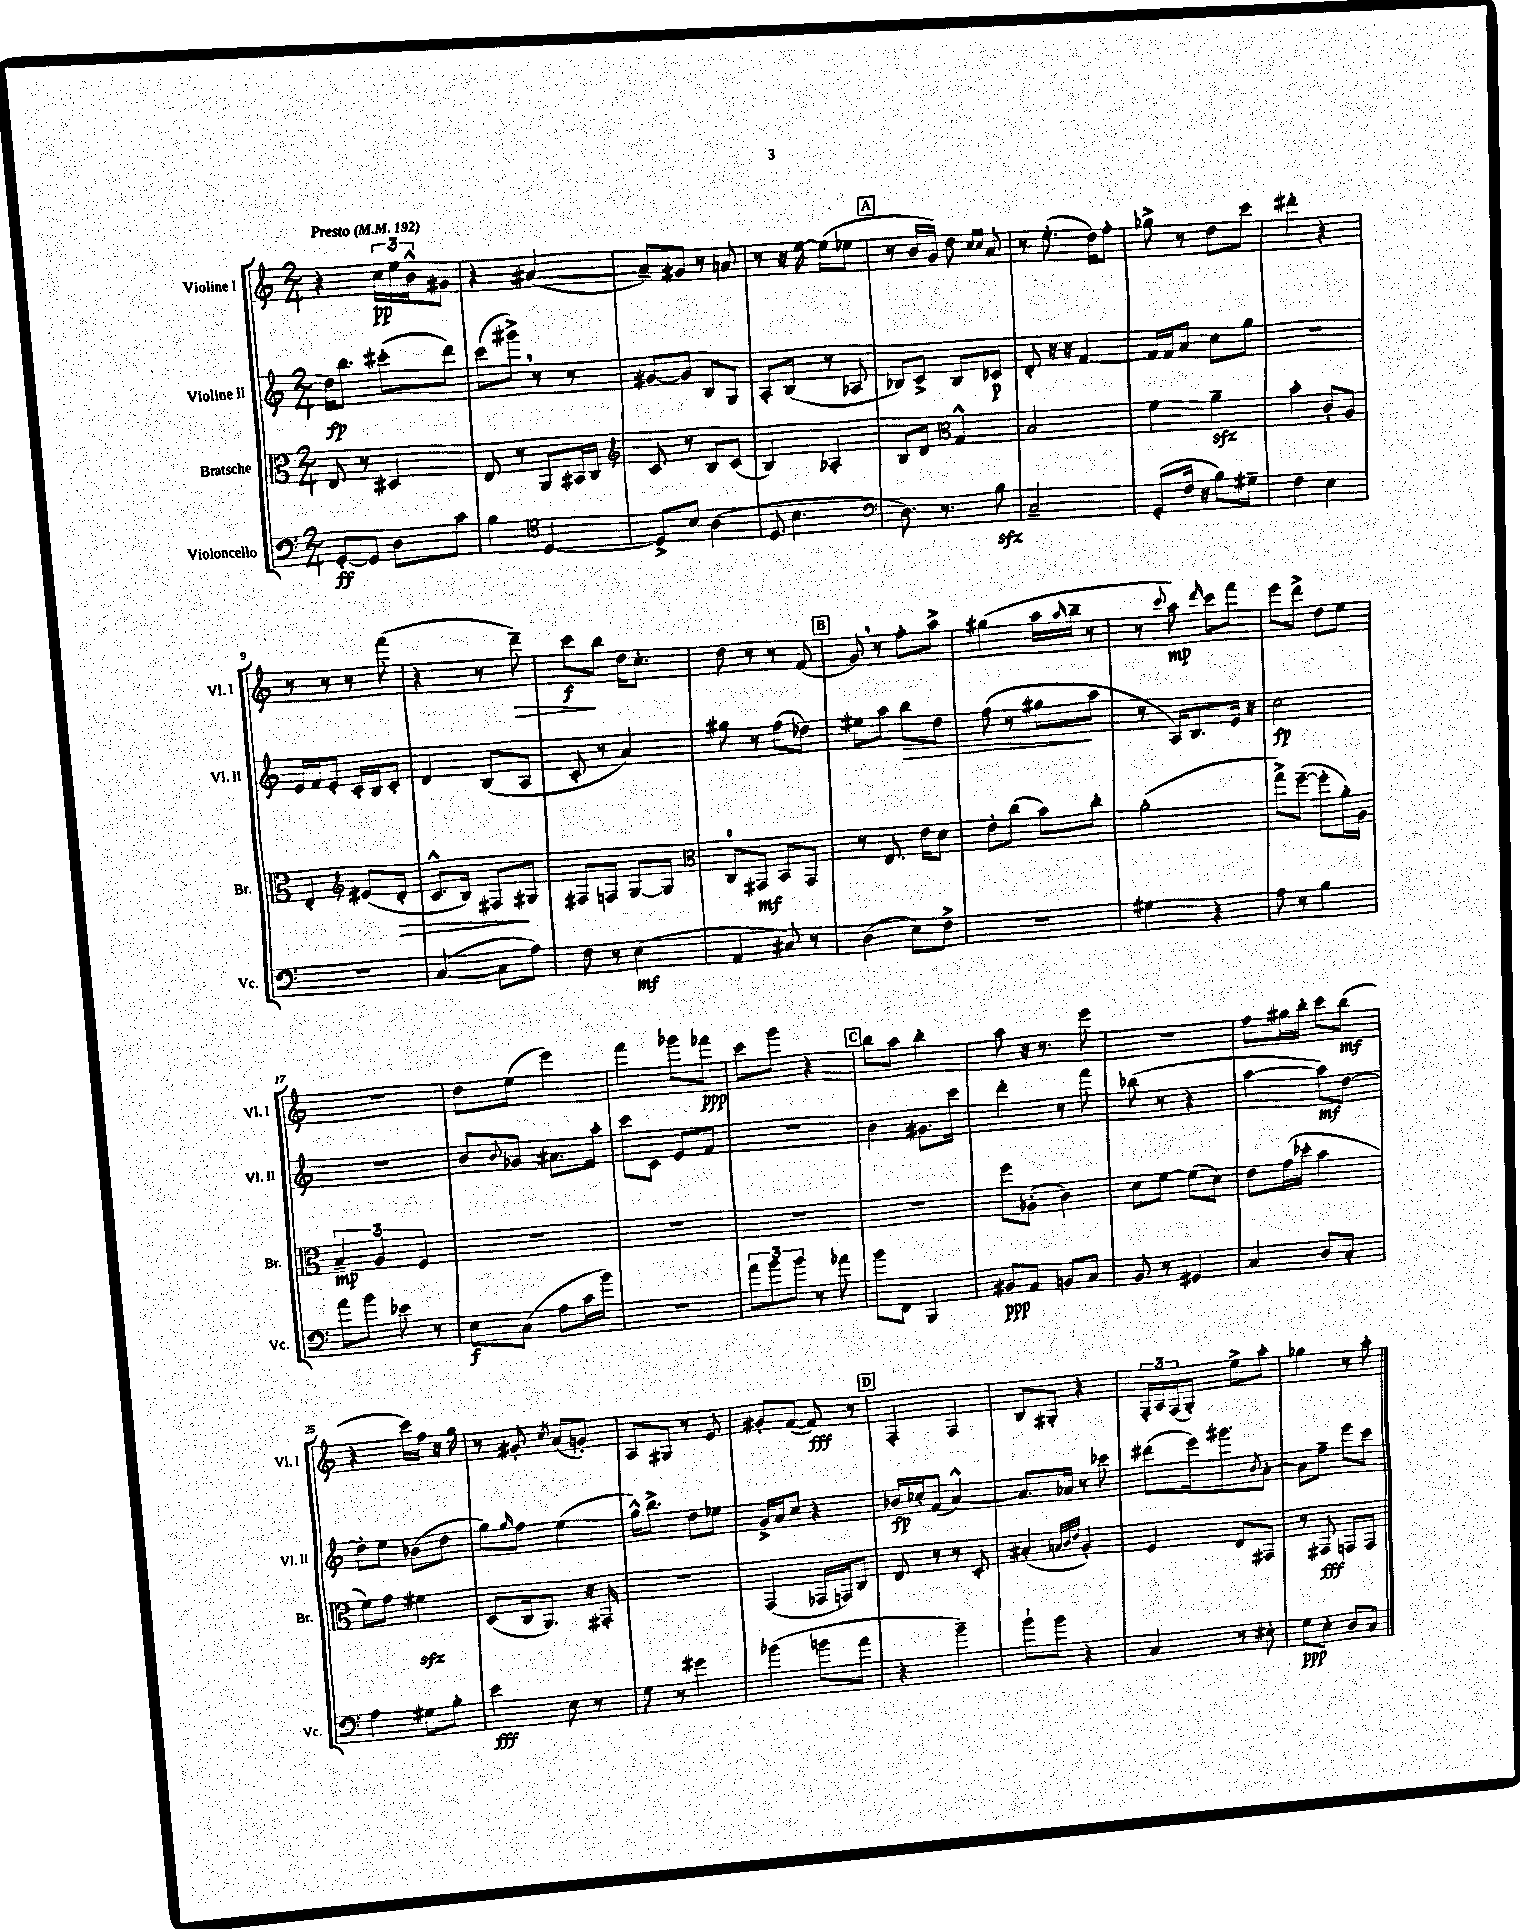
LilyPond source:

<<
\new StaffGroup <<
\new Staff = "s0" \with { instrumentName = "Violine I" shortInstrumentName = "Vl. I" } {
    \clef treble \key c \major \numericTimeSignature \time 2/4 \tempo "Presto" 4 = 192
    r4 \tuplet 3/2 { c''16\pp e''16 b'16-^ } gis'8 |
    r4 ais'4~( |
    ais'8--) gis'8 r8 a'8 |
    r8 r16 e''16~ e''8( ees''8 |
    \mark \markup { \box "A" } r8 b'16 g'16) d''8 \grace { c''16 c''16 } a'8 |
    r8 e''8.-.( d''16) f''8-. |
    ges''8-> r8 d''8 c'''8 |
    dis'''4-. r4 |
    r8 r8 r8 f'''8( |
    r4 r8 d'''8--\>) |
    c'''8\f\! b''8 d''16 c''8.-. |
    d''8 r8 r8 f'8( |
    \mark \markup { \box "B" } g'8) \breathe r8 f''8-. a''8-> |
    gis''4( a''16 \grace { a''16 } b''16-- r8 |
    r8 \appoggiatura { c'''8 } a''8\mp) \grace { d'''16 } c'''8 f'''8 |
    e'''8 d'''8-> d''8 e''8 |
    R2 |
    d''8 e''8( e'''4) |
    f'''4 ges'''8 fes'''8\ppp |
    c'''8 g'''8 r4 |
    \mark \markup { \box "C" } b''8 a''8 b''4-. |
    a''8 r16 r8. e'''8 |
    R2 |
    f''8 gis''16 b''16-. c'''8 b''8\mf( |
    r4 c'''16) f''16 r16 g''16 |
    r8 gis'8-. \acciaccatura { c''8 } a'8( g'8-.) |
    a8 gis8 r8 e'8 |
    gis'8-. f'8~( f'8\fff) r8 |
    \mark \markup { \box "D" } f4-. f4 |
    b8 gis8-. r4 |
    \tuplet 3/2 { f16-. a16 f16( } g8-.) e''8-> a''8-. |
    ges''4 r8 a''8-. \bar "|." |
}
\new Staff = "s1" \with { instrumentName = "Violine II" shortInstrumentName = "Vl. II" } {
    \clef treble \key c \major \numericTimeSignature \time 2/4
    d''16\fp b''8. cis'''8-.( d'''8) |
    c'''8( gis'''8->) \breathe r8 r8 |
    gis'8~ gis'8 b8 g8 |
    a8-. b8( r8 aes8 |
    \mark \markup { \box "A" } bes8) c'8-> bes8 ces'8\p |
    d'8-. r16 r16 f'4~ |
    f'16 f'16 a'8 c''8 g''8 |
    R2 |
    e'16 f'16 e'8-. c'16-. b16 c'8-. |
    d'4 b8( a8 |
    c'8-. r8 a'4) |
    gis''8 r8 f''8( des''8) |
    \mark \markup { \box "B" } eis''8 a''8 b''8\> d''8 |
    f''8( r8 gis''8\! a''8 |
    r8 a16) b8. e'16 r16 |
    c''2\fp |
    r2 |
    b'8 \appoggiatura { b'8 } ges'8 ais'8. a''16-. |
    c'''8 c'8 e'8 f'8 |
    R2 |
    \mark \markup { \box "C" } b'4 gis'8. c'''16 |
    d'''4-. r8 f'''8 |
    bes''8( r8 r4 |
    a''4~ a''8\mf) d''8~ |
    d''8-. e''8 bes'8( d''8 |
    g''8) \grace { g''16 } f''8 e''4( |
    g''16-^) b''8.-> d''8 ees''8 |
    g'16-> a'16 c''8 r4 |
    \mark \markup { \box "D" } bes'16\fp ces''16-. f'8( a'4~-^) |
    a'8. aes'16 r8 ces'''8 |
    dis'''8( e'''16) gis'''8. \acciaccatura { b'8 } a'8~-. |
    a'8 f''8-- e'''8 c'''8 \bar "|." |
}
\new Staff = "s2" \with { instrumentName = "Bratsche" shortInstrumentName = "Br." } {
    \clef alto \key c \major \numericTimeSignature \time 2/4
    e8 r8 dis4 |
    e8 r8 a,8 bis,16 c16 |
    \clef treble c'8 r8 b8 c'8( |
    b4) aes4-. |
    \mark \markup { \box "A" } b8 d'8 \clef alto g4-^ |
    b2 |
    f'4 a'4--\sfz |
    b'4-. c'8-. a8 |
    e4-. \clef treble eis'8( d'8-.\> |
    c'8.-^ b16) fis8\! gis8 |
    fis8 f8 g8~ g8 |
    \clef alto c8-0 gis,8\mf b,8 gis,8 |
    \mark \markup { \box "B" } r8 e8. e'16 d'8 |
    e'8-. c''8( b'8) c''8-. |
    a'2-.( |
    g''8->) f''8~--( f''8-. a'16-.) a16 |
    \tuplet 3/2 { b4--\mp a4 f4 } |
    R2 |
    R2 |
    R2 |
    \mark \markup { \box "C" } R2 |
    f''8 aes8-.( c'4) |
    d'8 f'8~ f'8( d'8) |
    e'8 g'16( des''16-. b'4 |
    f'8) g'8 fis'4\sfz |
    d8( c16 a,8.) r16 gis,16-. |
    R2 |
    g,4( ges,16 g,16) c8 |
    \mark \markup { \box "D" } e8 r8 r8 d8-. |
    bis4-.( \grace { b32 c'32 e'32 } a4-.) |
    f4 e8 gis,8 |
    r8 gis,8\fff g,8 g,8 \bar "|." |
}
\new Staff = "s3" \with { instrumentName = "Violoncello" shortInstrumentName = "Vc." } {
    \clef bass \key c \major \numericTimeSignature \time 2/4
    g,8~-.\ff g,8 d8 c'8 |
    b4 \clef tenor d4~ |
    d8-> b8 a4( |
    d8 b4. |
    \mark \markup { \box "A" } \clef bass d8.) r8. b8\sfz |
    c2-- |
    g,8-.( f16 r16 b8) gis8-- |
    f4 e4 |
    r2 |
    c4~( c8 a8) |
    f8 r8 e4\mf( |
    a,4 cis8) r8 |
    \mark \markup { \box "B" } d4( e8) f8-> |
    r2 |
    gis4 r4 |
    a8 r8 b4 |
    a'8 b'8 ees'8 r8 |
    e8\f c8( a8 c'16 b'16) |
    r2 |
    \tuplet 3/2 { a'8 b'8 b'8 } r8 aes'8 |
    \mark \markup { \box "C" } b'8 f,8 b,,4 |
    bis,8\ppp a,8 b,8 c8 |
    b,8 r8 gis,4 |
    c4 d8 c8-. |
    a4 gis8 b8-. |
    e'4\fff e8 r8 |
    g8 r8 gis'4 |
    bes'4( b'8 a'8 |
    \mark \markup { \box "D" } r4 b'4--) |
    b'8-! b'8 r4 |
    c4 r8 eis8-. |
    g8\ppp e8-. d8 c8 \bar "|." |
}
>>
>>
